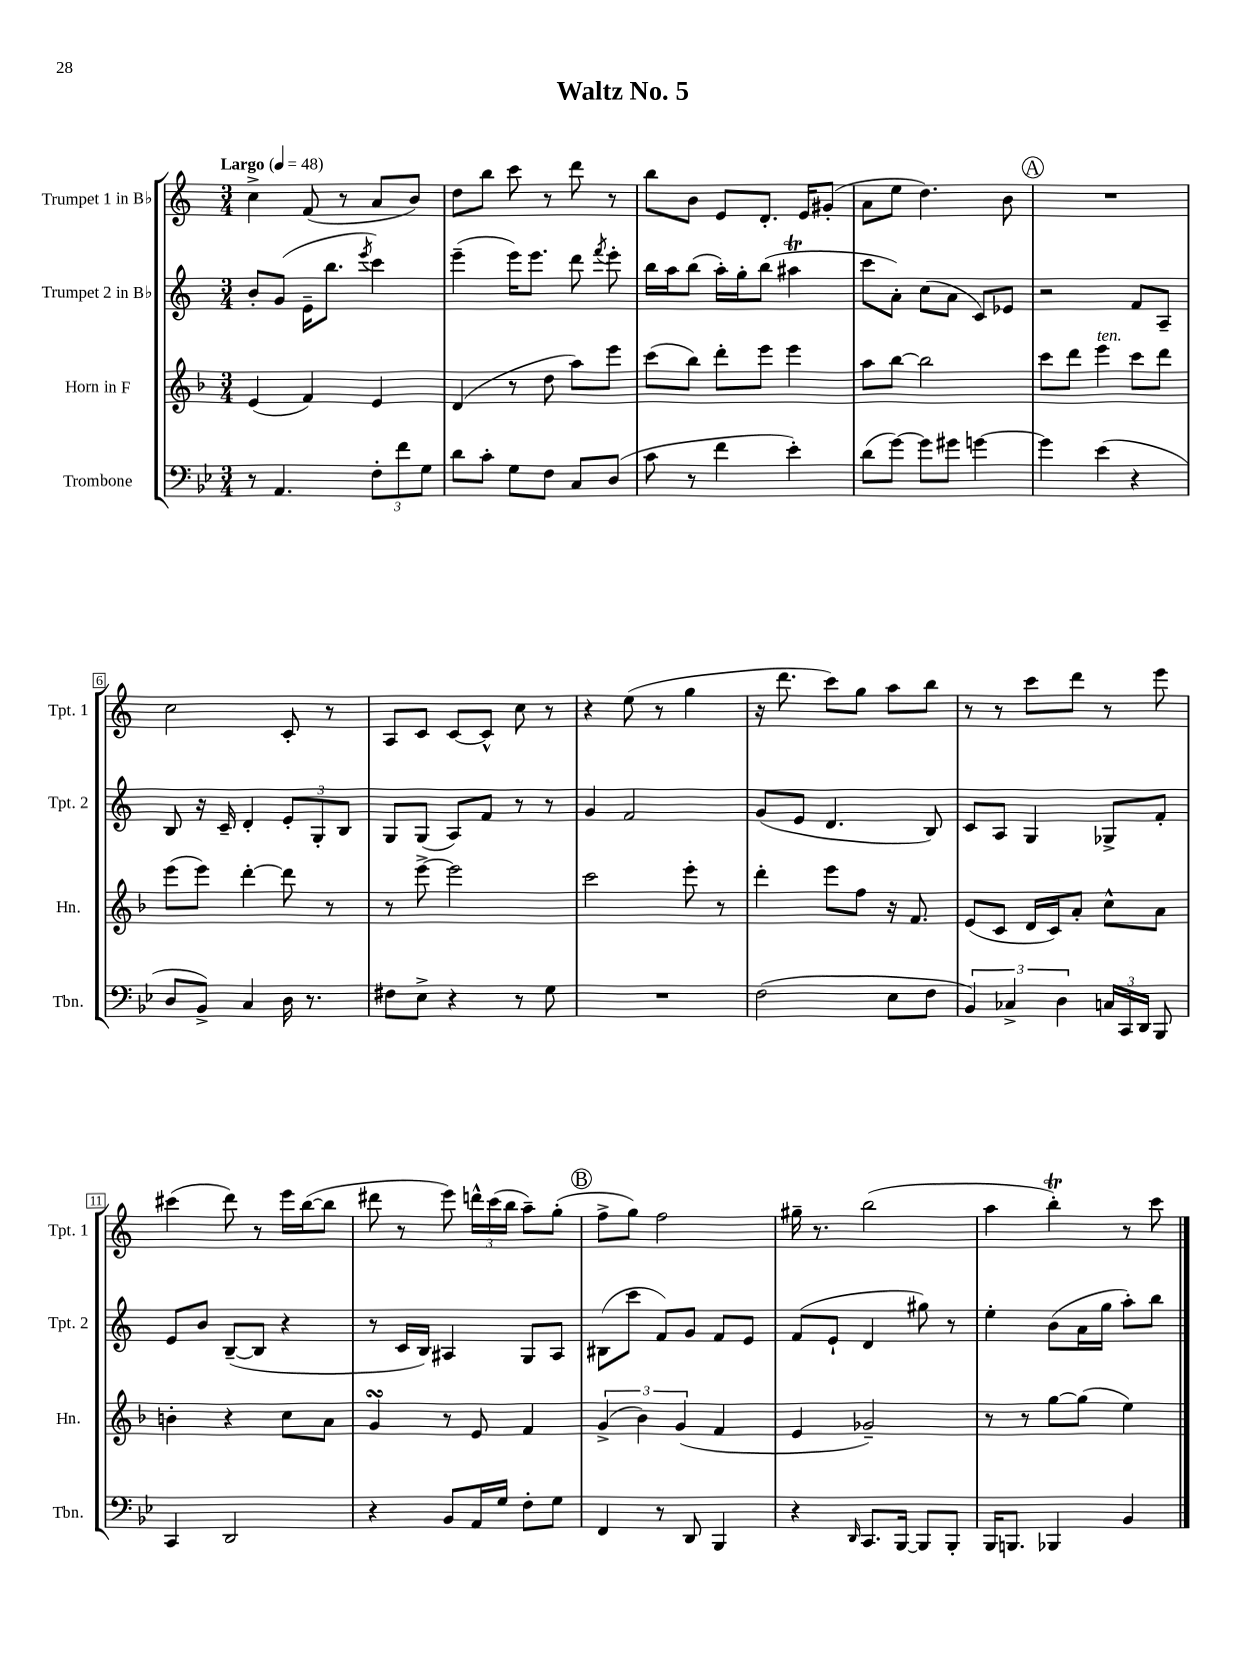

**kern	**kern	**kern	**kern
*part4	*part3	*part2	*part1
*staff4	*staff3	*staff2	*staff1
*I"Trombone	*I"Horn in F	*I"Trumpet 2 in B♭	*I"Trumpet 1 in B♭
*I'Tbn.	*I'Hn.	*I'Tpt. 2	*I'Tpt. 1
*clefF4	*clefG2	*clefG2	*clefG2
*k[b-e-]	*k[b-]	*k[]	*k[]
*M3/4	*M3/4	*M3/4	*M3/4
*MM48	*MM48	*MM48	*MM48
=1	=1	=1	=1
!	!	!	!LO:TX:a:B:t=Largo
8r	(4e/	8b'/L	4cc^\
4.AA/	.	(8g/J	.
.	4f/)	16e~\KL	(8f/
.	.	8.bb\J	.
.	.	.	8r
.	.	8qeee/	.
12F'\L	4e/	4ccc\)	8a/L
12f\	.	.	.
.	.	.	8b/J)
12G\J	.	.	.
=2	=2	=2	=2
8d\L	(4d/	(4eee~\	8dd\L
8c'\J	.	.	8bb\J
8G\L	8r	16eee\KL)	8ccc\
.	.	8.eee\J	.
8F\J	8dd\	.	8r
8C/L	8aa\L)	8ddd\	8ddd\
.	.	8qfff/	.
(8D/J	8eee\J	8eee'\	8r
=3	=3	=3	=3
8c\	(8ccc\L	16bb\LL	8bb\L
.	.	16aa\J	.
8r	8bb-\J)	(8bb\J	8b\J
4f\	8ddd'\L	16aa'\LL)	8e/L
.	.	16gg'\J	.
.	8eee\J	(8bb\J	8.d'/J
4e-'\)	4eee\	4aa#Xt\	.
.	.	.	16e/KL
.	.	.	(8g#X'/J
=4	=4	=4	=4
(8d\L	8aa\L	8ccc\L	8a\L
[8g\J)	[8bb-\J	8a'\J)	8ee\J
8g\L]	2bb-\]	(8cc\L	4.dd\)
8g#X\J	.	8a\J	.
[4gn\	.	8c/L)	.
.	.	8e-X/J	8b\
!!LO:REH:place=s1:t=A
=5	=5	=5	=5
4g\]	8ccc\L	2r	2.r
.	8ddd\J	.	.
!	!LO:TX:a:i:t=ten.	!	!
(4e-\	4eee\	.	.
4r	8ccc\L	8f/L	.
.	8ddd\J	8A~/J	.
!!LO:LB:g=z
=6	=6	=6	=6
8D/L	(8eee\L	8B/	2cc\
8BB-^/J)	8eee\J)	16r	.
.	.	16c~/	.
4C/	[4ddd'\	4d'/	.
16D\	8ddd\]	12e'/L	8c'/
8.r	.	.	.
.	.	12G'/	.
.	8r	.	8r
.	.	12B/J	.
=7	=7	=7	=7
8F#X\L	8r	8G/L	8A/L
8E-^\J	[8eee^\	(8G/J	8c/J
4r	2eee\]	8A/L)	[8c/L
.	.	8f/J	8c^^/J]
8r	.	8r	8cc\
8G\	.	8r	8r
=8	=8	=8	=8
2.r	2ccc\	4g/	4r
.	.	2f/	(8ee\
.	.	.	8r
.	8eee'\	.	4gg\
.	8r	.	.
=9	=9	=9	=9
(2F\	4ddd'\	(8g/L	16r
.	.	.	8.ddd\
.	.	8e/J	.
.	8eee\L	4.d/	8ccc\L)
.	8ff\J	.	8gg\J
8E-\L	16r	.	8aa\L
.	8.f/	.	.
8F\J	.	8B/)	8bb\J
=10	=10	=10	=10
6BB-/)	(8e/L	8c/L	8r
.	8c/J	8A/J	8r
6C-X^/	.	.	.
.	16d/LL	4G/	8ccc\L
.	16c/J)	.	.
6D\	.	.	.
.	8a'/J	.	8ddd\J
24Cn/LL	8cc^^\L	8G-X^/L	8r
24CC/	.	.	.
24DD/JJ	.	.	.
8BBB-/	8a\J	8f'/J	8eee\
!!LO:LB:g=z
=11	=11	=11	=11
4CC/	4bn'\	8e/L	(4ccc#X\
.	.	8b/J	.
2DD/	4r	([8B~/L	8ddd\)
.	.	8B/J]	8r
.	8cc\L	4r	16eee\LL
.	.	.	([16bb\J
.	8a\J	.	8bb\J]
=12	=12	=12	=12
4r	4gsSSS/	8r	8ddd#X\
.	.	16c/LL	8r
.	.	16B/JJ)	.
8BB-/L	8r	4A#X/	8eee\)
16AA/L	8e/	.	24dddn^^\LL
.	.	.	(24ccc\
16G/JJ	.	.	.
.	.	.	24bb\JJ
8F'\L	4f/	8G/L	8aa~\L)
8G\J	.	8A#/J	(8gg'\J
!!LO:REH:place=s1:t=B
=13	=13	=13	=13
4FF/	(6g^/	(8B#X\L	8ff^\L
.	.	8ccc\J	8gg\J)
.	6b-\)	.	.
8r	.	8f/L)	2ff\
.	(6g/	.	.
8DD/	.	8g/J	.
4BBB-/	4f/	8f/L	.
.	.	8e/J	.
=14	=14	=14	=14
4r	4e/	(8f/L	16gg#X~\
.	.	.	8.r
.	.	8e`/J	.
16qqDD/	.	.	.
8.CC/L	2g-X~/)	4d/	(2bb\
[16BBB-/Jk	.	.	.
8BBB-/L]	.	8gg#X\)	.
8BBB-'/J	.	8r	.
=15	=15	=15	=15
16BBB-/KL	8r	4ee'\	4aa\
8.BBBn/J	.	.	.
.	8r	.	.
4BBB-X/	[8gg\L	(8b\L	4bbt'\)
.	(8gg\J]	16a\L	.
.	.	16gg\JJ	.
4BB-/	4ee\)	8aa'\L)	8r
.	.	8bb\J	8ccc\
==	==	==	==
*-	*-	*-	*-
